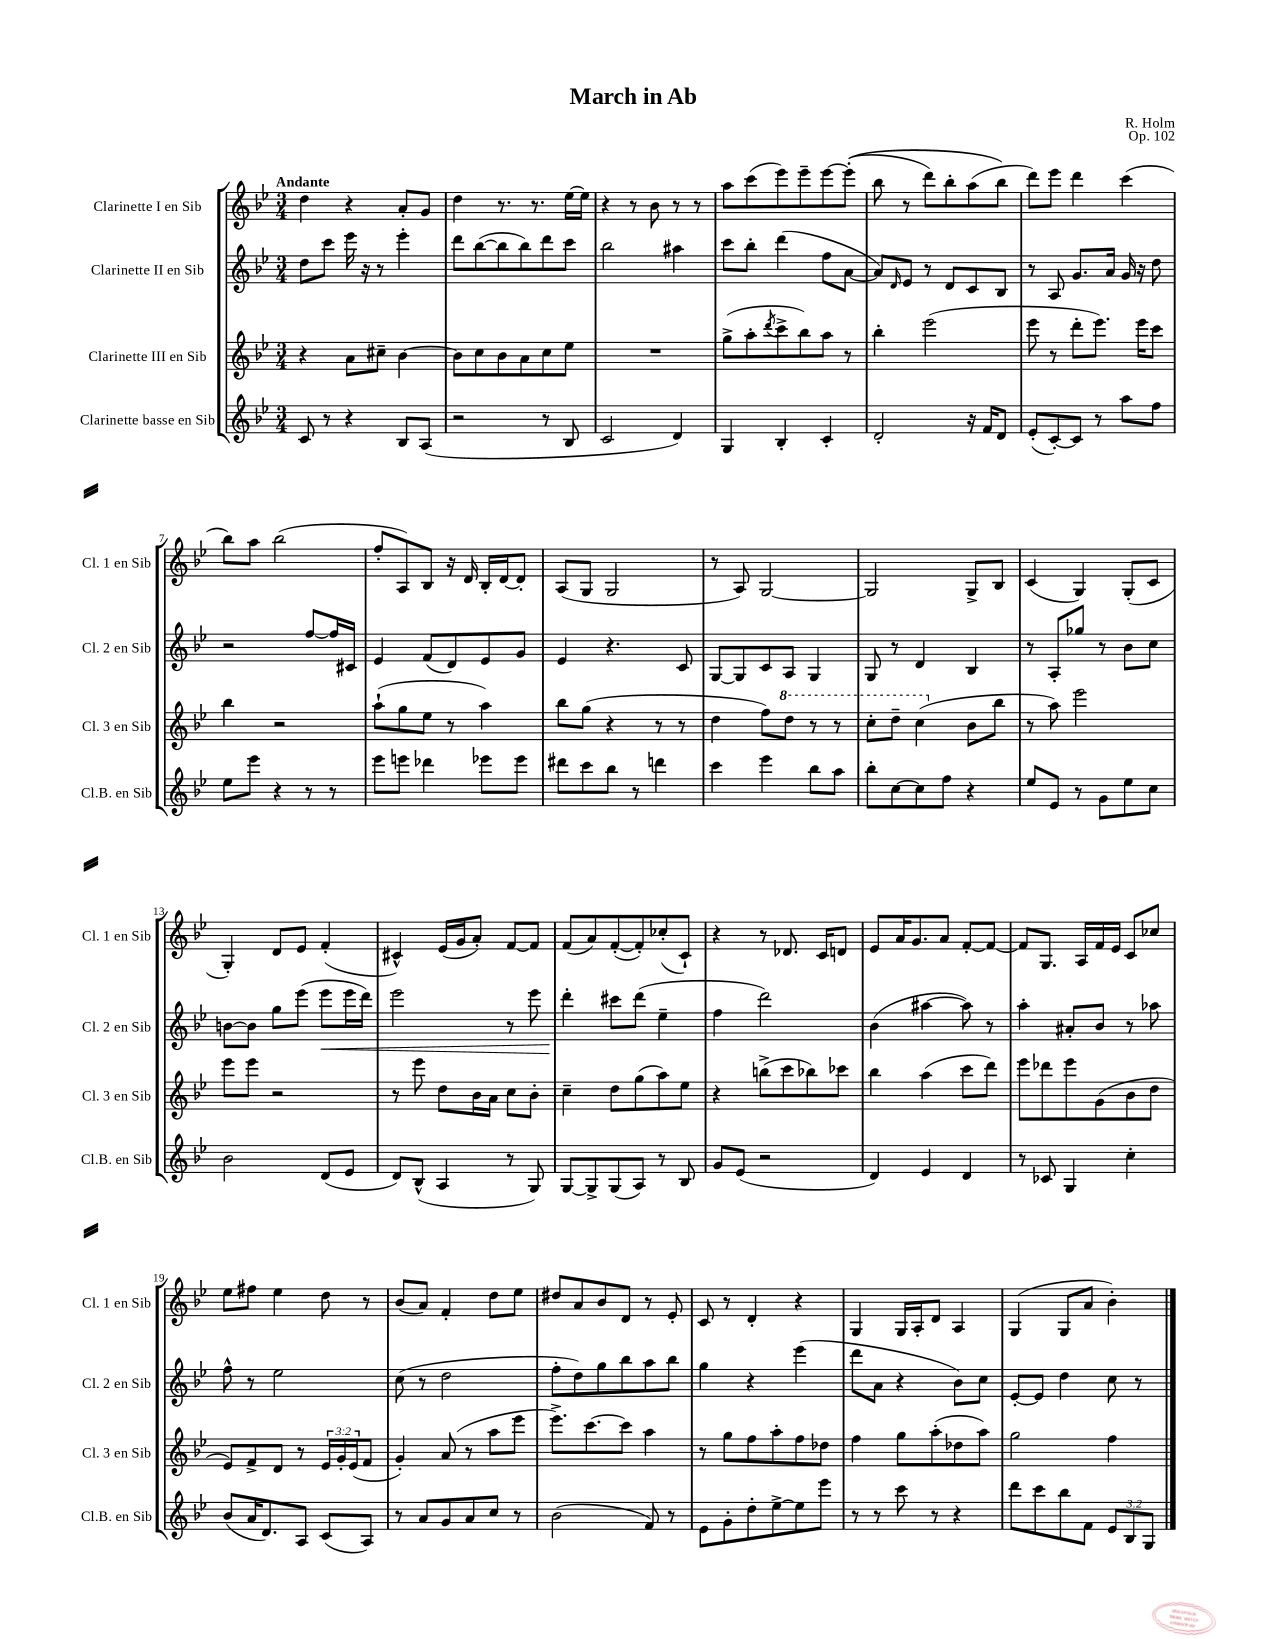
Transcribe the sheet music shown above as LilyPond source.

\header { title = "March in Ab" composer = "R. Holm" opus = "Op. 102" }
<<
\new StaffGroup <<
\new Staff = "s0" \with { instrumentName = "Clarinette I en Sib" shortInstrumentName = "Cl. 1 en Sib" } {
    \clef treble \key bes \major \numericTimeSignature \time 3/4 \tempo "Andante"
    d''4 r4 a'8-. g'8 |
    d''4 r8. r8. ees''16~ ees''16 |
    r4 r8 bes'8 r8 r8 |
    a''8 c'''8( ees'''8) ees'''8-- ees'''8~ ees'''8-.(\( |
    bes''8 r8 d'''8) bes''8-. a''8( bes''8\) |
    d'''8) ees'''8 d'''4 c'''4( |
    bes''8) a''8 bes''2( |
    f''8-. a8) bes8 r16 d'16 bes16-. d'16~ d'8-. |
    a8( g8 g2 |
    r8 a8) g2~ |
    g2 g8-> bes8 |
    c'4( g4) g8-.( c'8 |
    g4-.) d'8 ees'8 f'4-.( |
    cis'4-^) ees'16( g'16 a'8-.) f'8~ f'8 |
    f'8( a'8) f'8~-.( f'8-.) ces''8-.( c'8-!) |
    r4 r8 des'8. c'16 d'8 |
    ees'8 a'16 g'8. a'8 f'8~-. f'8~ |
    f'8 g8. a16 f'16 ees'16 c'8 ces''8 |
    ees''8 fis''8 ees''4 d''8 r8 |
    bes'8( a'8) f'4-. d''8 ees''8 |
    dis''8 a'8 bes'8 d'8 r8 ees'8-. |
    c'8 r8 d'4-. r4 |
    g4 g16 a16-. d'8 a4 |
    g4( g8 a'8 bes'4-.) \bar "|." |
}
\new Staff = "s1" \with { instrumentName = "Clarinette II en Sib" shortInstrumentName = "Cl. 2 en Sib" } {
    \clef treble \key bes \major \numericTimeSignature \time 3/4
    d''8 c'''8 ees'''16 r16 r8 ees'''4-. |
    d'''8 bes''8~( bes''8 bes''8) d'''8 c'''8 |
    bes''2 ais''4 |
    c'''8 bes''8-. d'''4( f''8 a'8~ |
    a'8) \grace { d'16 } ees'8 r8 d'8 c'8 bes8 |
    r8 a8 g'8. a'16 g'16 r16 d''8 |
    r2 f''8~ f''16 cis'16 |
    ees'4 f'8( d'8) ees'8 g'8 |
    ees'4 r4. c'8 |
    g8~ g8 c'8 a8 g4 |
    g8 r8 d'4 bes4 |
    r8 a8-. ges''8 r8 bes'8 c''8 |
    b'8~ b'8 g''8 ees'''8( ees'''8\< ees'''16 d'''16) |
    ees'''2 r8 ees'''8 |
    d'''4-.\! cis'''8 d'''8( ees''4-- |
    f''4 d'''2) |
    bes'4( ais''4~ ais''8) r8 |
    a''4-. ais'8-. bes'8 r8 aes''8 |
    f''8-^ r8 ees''2 |
    c''8( r8 d''2 |
    f''8-. d''8) g''8 bes''8 a''8 bes''8 |
    g''4 r4 ees'''4( |
    d'''8 a'8 r4 bes'8) c''8 |
    ees'8~-. ees'8 d''4 c''8 r8 \bar "|." |
}
\new Staff = "s2" \with { instrumentName = "Clarinette III en Sib" shortInstrumentName = "Cl. 3 en Sib" } {
    \clef treble \key bes \major \numericTimeSignature \time 3/4 \override Staff.TupletNumber.text = #tuplet-number::calc-fraction-text
    r4 a'8 cis''8-- bes'4~ |
    bes'8 c''8 bes'8 a'8 c''8 ees''8 |
    R2. |
    g''8->( a''8-. \acciaccatura { d'''8 } c'''8-> bes''8) a''8 r8 |
    bes''4-. ees'''2( |
    ees'''8 r8 d'''8-. ees'''8.) ees'''16 c'''8 |
    bes''4 r2 |
    a''8-!( g''8 ees''8 r8 a''4) |
    bes''8 g''8( r4 r8 r8 |
    d''4 f''8) \ottava #1 d'''8 r8 r8 |
    c'''8-. d'''8-- c'''4( \ottava #0 bes'8 bes''8 |
    r8 a''8) ees'''2 |
    ees'''8 ees'''8 r2 |
    r8 ees'''8 d''8 bes'16 a'16 c''8 bes'8-. |
    c''4-- d''8 g''8( a''8) ees''8 |
    r4 b''8->( c'''8 bes''8) ces'''8 |
    bes''4 a''4( c'''8 d'''8) |
    ees'''8 des'''8 ees'''8 g'8( bes'8 d''8 |
    ees'8) f'8-> d'8 r8 \tuplet 3/2 { ees'16 g'16-. ees'16( } f'8 |
    g'4-.) a'8( r8 a''8 ees'''8 |
    ees'''8.->) c'''8.~ c'''8 a''4 |
    r8 g''8 f''8 a''8-. f''8 des''8 |
    f''4 g''8 a''8-.( des''8 a''8) |
    g''2 f''4 \bar "|." |
}
\new Staff = "s3" \with { instrumentName = "Clarinette basse en Sib" shortInstrumentName = "Cl.B. en Sib" } {
    \clef treble \key bes \major \numericTimeSignature \time 3/4 \override Staff.TupletNumber.text = #tuplet-number::calc-fraction-text
    c'8 r8 r4 bes8 a8( |
    r2 r8 bes8 |
    c'2 d'4) |
    g4 bes4-. c'4-. |
    d'2-. r16 f'16 d'8 |
    ees'8-.( c'8~-.) c'8 r8 a''8 f''8 |
    ees''8 ees'''8 r4 r8 r8 |
    ees'''8 e'''8 des'''4 ees'''8 ees'''8 |
    dis'''8 c'''8 bes''8 r8 d'''4 |
    c'''4 ees'''4 bes''8 a''8 |
    bes''8-. c''8~ c''8 f''8 r4 |
    ees''8 ees'8 r8 g'8 ees''8 c''8 |
    bes'2 d'8( ees'8 |
    d'8) bes8-^( a4 r8 g8) |
    g8~ g8-> g8( a8) r8 bes8 |
    g'8 ees'8( r2 |
    d'4) ees'4 d'4 |
    r8 ces'8 g4 c''4-. |
    bes'8( a'16 d'8.) a8 c'8( a8) |
    r8 a'8 g'8 a'8 c''8 r8 |
    bes'2( f'8) r8 |
    ees'8 g'8-. d''8-. ees''8~-> ees''8 ees'''8 |
    r8 r8 c'''8 r8 r4 |
    d'''8 c'''8 bes''8 f'8 \tuplet 3/2 { ees'8 bes8 g8 } \bar "|." |
}
>>
>>
